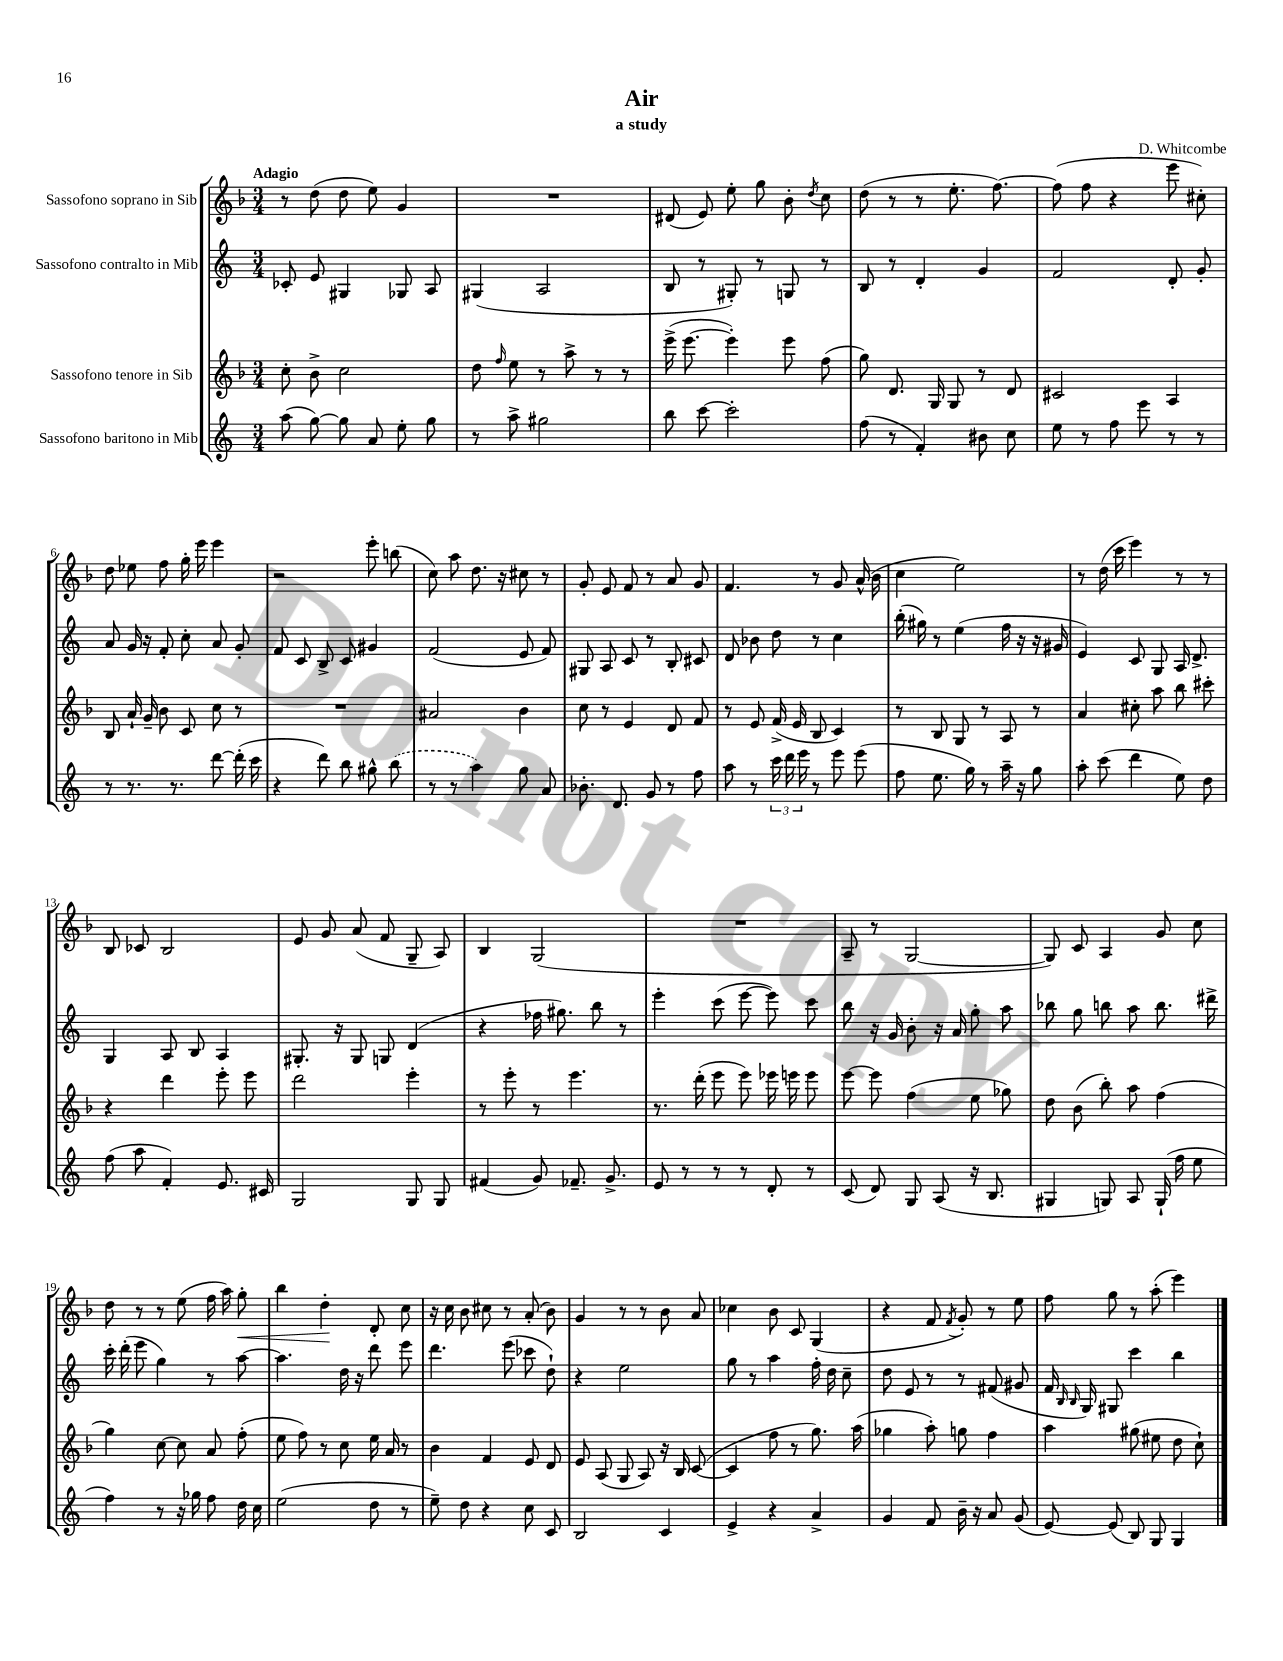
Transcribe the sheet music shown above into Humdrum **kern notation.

**kern	**kern	**kern	**kern
*staff4	*staff3	*staff2	*staff1
*clefG2	*clefG2	*clefG2	*clefG2
*k[]	*k[b-]	*k[]	*k[b-]
*M3/4	*M3/4	*M3/4	*M3/4
(8aa\	8cc'\	8c-'/	8r
[8gg\)	8b-^\	8e/	(8dd\
8gg\]	2cc\	4G#/	8dd\
8a/	.	.	8ee\)
8ee'\	.	8G-/	4g/
8gg\	.	8A/	.
=	=	=	=
8r	8dd\	(4G#/	2.r
.	16qqff/	.	.
8aa^\	8ee\	.	.
2gg#\	8r	2A/	.
.	8aa^\	.	.
.	8r	.	.
.	8r	.	.
=	=	=	=
8bb\	(16eee^\	8B/	(8d#/
.	[8.eee\	.	.
[8ccc\	.	8r	8e/)
2ccc'\]	4eee'\])	8G#'/)	8ee'\
.	.	8r	8gg\
.	8eee\	8G/	8b-'\
.	.	.	8qdd/
.	(8ff\	8r	8cc\
=	=	=	=
(8ff\	8gg\)	8B/	(8dd\
8r	8.d/	8r	8r
4f'/)	.	4d'/	8r
.	16G/	.	.
.	8G/	.	8.ee'\
8b#\	8r	4g/	.
.	.	.	[8.ff\)
8cc\	8d/	.	.
=	=	=	=
8ee\	2c#/	2f/	(8ff\]
8r	.	.	8ff\
8ff\	.	.	4r
8eee\	.	.	.
8r	4A/	8d'/	8eee\
8r	.	8g'/	8cc#'\)
=	=	=	=
8r	8B-/	8a/	8dd\
8.r	16a`/	16g/	8ee-\
.	16g~/	16r	.
.	8b-\	8f'/	8ff\
8.r	.	.	.
.	8c/	8cc'\	16gg'\
.	.	.	16eee\
[8ddd\	8cc\	8a/	4eee\
(16ddd'\]	8r	8g'/	.
16ccc\	.	.	.
=	=	=	=
4r	2.r	8f/	2r
.	.	8c/	.
8ddd\)	.	8B^/	.
8bb\	.	8c/	.
8gg#^^\	.	4g#/	8eee'\
(8bb\	.	.	(8bb\
=	=	=	=
8r	2a#/	(2f/	8cc\)
8r	.	.	8aa\
4aa\)	.	.	8.dd\
.	.	.	16r
8gg\	4b-\	8e/	8cc#\
8a/	.	8f/)	8r
=	=	=	=
8.b-'\	8cc\	8G#/	8g'/
.	8r	8A/	8e/
8.d/	.	.	.
.	4e/	8c/	8f/
8g/	.	8r	8r
8r	8d/	8B'/	8a/
8ff\	8f/	8c#/	8g/
=	=	=	=
8aa\	8r	8d/	4.f/
8r	8e/	8b-\	.
24ccc\	(16f^/	8dd\	.
24ddd\	.	.	.
.	16e/	.	.
24eee\	.	.	.
8r	8B-/	8r	8r
8eee\	4c/)	4cc\	8g/
(8eee\	.	.	(16a^^/
.	.	.	16b-\
=	=	=	=
8ff\	8r	(16bb'\	4cc\
.	.	16gg#\)	.
8.ee\	8B-/	8r	.
.	8G/	(4ee\	2ee\)
16gg\)	.	.	.
8r	8r	.	.
16aa~\	8A/	16ff\	.
16r	.	16r	.
8gg\	8r	16r	.
.	.	16g#/	.
=	=	=	=
8aa'\	4a/	4e/)	8r
(8ccc\	.	.	(16dd\
.	.	.	16ccc\
4ddd\	8cc#'\	8c/	4eee\)
.	8aa\	8G/	.
8ee\)	8bb-\	16A/	8r
.	.	8.d^/	.
8dd\	8ccc#'\	.	8r
=	=	=	=
(8ff\	4r	4G/	8B-/
8aa\	.	.	8c-/
4f'/)	4ddd\	8A/	2B-/
.	.	8B/	.
8.e/	8eee'\	4A/	.
.	8eee\	.	.
16c#/	.	.	.
=	=	=	=
2G/	2ddd\	8.G#'/	8e/
.	.	.	8g/
.	.	16r	.
.	.	8G#/	(8a/
.	.	8G/	8f/
8G/	4eee'\	(4d/	8G~/
8G/	.	.	8A/)
=	=	=	=
(4f#/	8r	4r	4B-/
.	8eee'\	.	.
8g/)	8r	16ff-\	(2G/
.	.	8.gg#\)	.
8.f-~/	4.eee\	.	.
.	.	8bb\	.
8.g^/	.	.	.
.	.	8r	.
=	=	=	=
8e/	8.r	4eee'\	2.r
8r	.	.	.
.	(16ddd'\	.	.
8r	8eee\	(8ccc\	.
8r	8eee\)	[8eee\	.
8d'/	16eee-\	8eee\])	.
.	16eee\	.	.
8r	8eee\	8ccc\	.
=	=	=	=
(8c/	[8eee\	8bb\	8A~/
8d/)	8eee\]	16r	8r
.	.	16g/	.
8G/	(4ff\	8b'\	[2G/
(8A/	.	16r	.
.	.	16a/	.
16r	8ee\	8gg'\	.
8.B/	.	.	.
.	8gg-\)	8aa\	.
=	=	=	=
4G#/	8dd\	8bb-\	8G/])
.	(8b-\	8gg\	8c/
8G/)	8bb-'\)	8bb\	4A/
8A/	8aa\	8aa\	.
(16G`/	(4ff\	8.bb\	8g/
16ff\	.	.	.
8ee\	.	.	8cc\
.	.	16ddd#^\	.
=	=	=	=
4ff\)	4gg\)	16ccc'\	8dd\
.	.	(16ddd'\	.
.	.	8eee\	8r
8r	[8cc\	4gg\)	8r
16r	8cc\]	.	(8ee\
16gg-\	.	.	.
8ff\	8a/	8r	16ff\
.	.	.	16aa\)
16dd\	(8ff'\	[8aa\	8gg'\
16cc\	.	.	.
=	=	=	=
(2ee\	8ee\	4.aa\]	4bb-\
.	8ff\)	.	.
.	8r	.	4dd'\
.	8cc\	16dd\	.
.	.	16r	.
8dd\	16ee\	8ddd\	8d'/
.	16a/	.	.
8r	8r	8eee\	8cc\
=	=	=	=
8ee~\)	4b-\	4.ddd\	16r
.	.	.	16cc\
8dd\	.	.	8b-\
4r	4f/	.	8cc#\
.	.	(8eee\	8r
8cc\	8e/	8ccc-\	(8a'/
8c/	8d/	8dd`\)	8b-\)
=	=	=	=
2B/	8e/	4r	4g/
.	(8A/	.	.
.	8G/	2ee\	8r
.	8A/)	.	8r
4c/	16r	.	8b-\
.	16B-/	.	.
.	([8c/	.	8a/
=	=	=	=
4e^/	4c/]	8gg\	4cc-\
.	.	8r	.
4r	8ff\	4aa\	8b-\
.	8r	.	8c/
4a^/	8.gg\)	16ff'\	(4G/
.	.	16dd\	.
.	.	8cc~\	.
.	(16aa\	.	.
=	=	=	=
4g/	4gg-\	8dd\	4r
.	.	8e/	.
8f/	8aa'\)	8r	8f/
.	.	.	8qf/
16b~\	8gg\	8r	8g'/)
16r	.	.	.
8a/	4ff\	(8f#/	8r
(8g/	.	8g#/	8ee\
=	=	=	=
[8e/)	4aa\	16f/	8ff\
.	.	16qqB/	.
.	.	16qqB/	.
.	.	16G/)	.
(8e/]	.	8G#/	8gg\
8B/)	(8gg#\	4ccc\	8r
8G/	8ee#\	.	(8aa'\
4G/	8dd\	4bb\	4eee\)
.	8cc`\)	.	.
==	==	==	==
*-	*-	*-	*-
